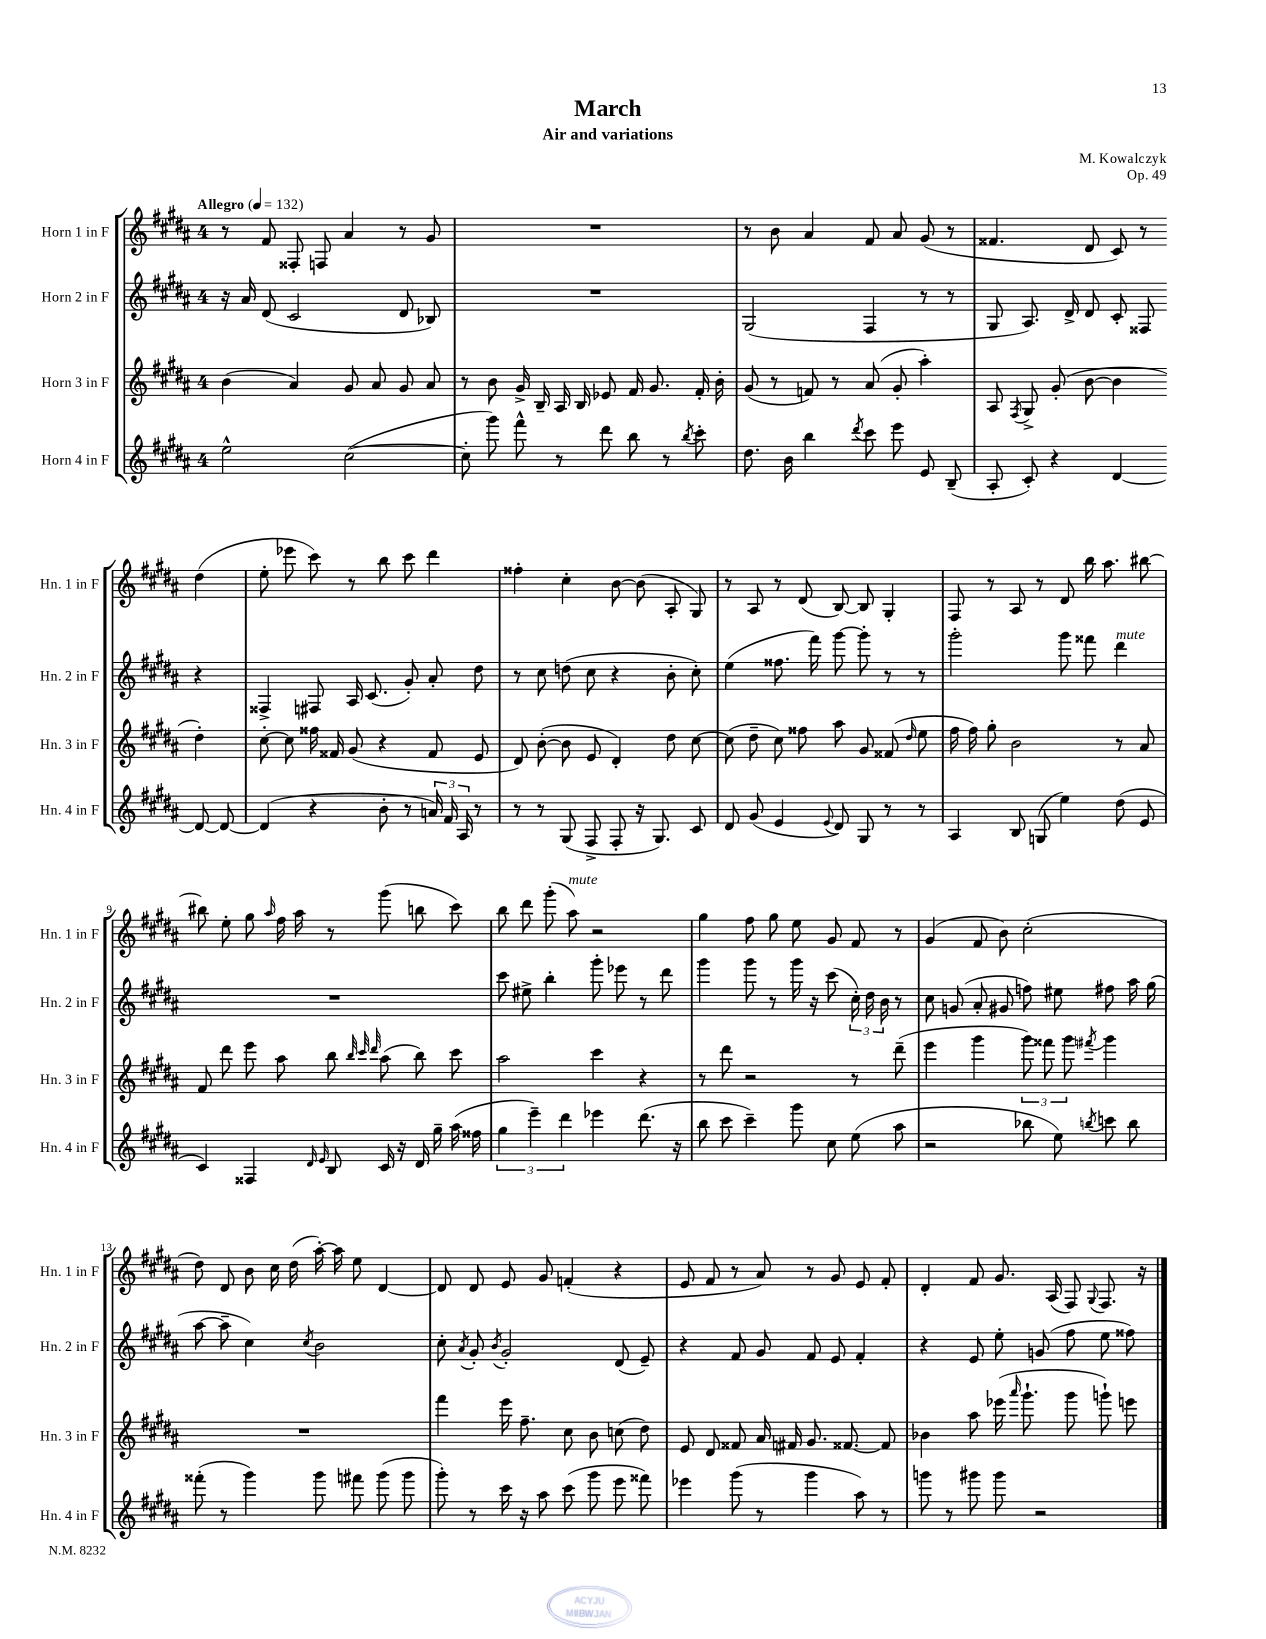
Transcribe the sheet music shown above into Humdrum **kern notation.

**kern	**kern	**kern	**kern
*part4	*part3	*part2	*part1
*staff4	*staff3	*staff2	*staff1
*I"Horn 4 in F	*I"Horn 3 in F	*I"Horn 2 in F	*I"Horn 1 in F
*I'Hn. 4 in F	*I'Hn. 3 in F	*I'Hn. 2 in F	*I'Hn. 1 in F
*clefG2	*clefG2	*clefG2	*clefG2
*k[f#c#g#d#a#]	*k[f#c#g#d#a#]	*k[f#c#g#d#a#]	*k[f#c#g#d#a#]
*M4/4	*M4/4	*M4/4	*M4/4
*MM132	*MM132	*MM132	*MM132
=1	=1	=1	=1
!	!	!	!LO:TX:a:B:t=Allegro
2ee^^\	(4b\	16r	8r
.	.	16a#/	.
.	.	(8d#/	8f#/
.	4a#/)	2c#/	8F##X'/
.	.	.	8Fn/
([2cc#\	8g#/	.	4a#/
.	8a#/	.	.
.	8g#/	8d#/	8r
.	8a#/	8B-X/)	8g#/
=2	=2	=2	=2
8cc#'\]	8r	1r	1r
8ggg#\)	8b\	.	.
8fff#^^\	16g#^/	.	.
.	16B~/	.	.
8r	16A#/	.	.
.	16B/	.	.
8ddd#\	8e-X/	.	.
8bb\	16f#/	.	.
.	8.g#/	.	.
8r	.	.	.
8qbb/	.	.	.
8ccc#'\	16f#'/	.	.
.	16b'\	.	.
=3	=3	=3	=3
8.dd#\	(8g#/	(2G#/	8r
.	8r	.	8b\
16b\	.	.	.
4bb\	8fn/)	.	4a#/
.	8r	.	.
8qddd#/	.	.	.
8ccc#\	(8a#/	4F#/	8f#/
8eee\	8g#'/	.	8a#/
8e/	4aa#'\)	8r	(8g#/
(8B~/	.	8r	8r
=4	=4	=4	=4
8A#'/	8A#/	8G#/	4.f##X/
.	8qF#/	.	.
8c#'/)	8G#^/	8.A#/)	.
4r	(8g#'/	.	.
.	.	16d#^/	.
.	[8b\	8d#/	8d#/
[4d#/	4b\]	8c#'/	8c#/)
.	.	8F##X/	8r
8d#/_	4dd#'\)	4r	(4dd#\
8d#/_	.	.	.
!!LO:LB:g=z
=5	=5	=5	=5
(4d#/]	[8cc#'\	4F##X^/	8ee'\
.	8cc#\]	.	8eee-X\
4r	16ff##X\	8F#X/	8ccc#\)
.	16f##X/	.	.
.	(8g#/	16A#/	8r
.	.	(8.c#/	.
8b'\	4r	.	8bb\
8r	.	8g#'/)	8ccc#\
24an/)	8f##/	8a#'/	4ddd#\
24f#/	.	.	.
24A#/	.	.	.
8r	8e/	8dd#\	.
=6	=6	=6	=6
8r	8d#/)	8r	4ff##X'\
8r	([8b'\	8cc#\	.
(8G#/	8b\]	(8ddn\	4cc#'\
8F#^/	8e/	8cc#\	.
8F#'/	4d#'/)	4r	[8b\
16r	.	.	(8b\]
8.G#/)	.	.	.
.	8dd#\	8b'\	8A#'/
8c#/	[8cc#\	8cc#'\)	8G#/)
=7	=7	=7	=7
8d#/	(8cc#\]	(4ee\	8r
(8g#/	8dd#~\	.	8A#/
4e/	8cc#\)	8.ff##X\	8r
.	8ff##X\	.	(8d#/
.	.	16fff#\)	.
8qqe/	.	.	.
8d#/)	8aa#\	[8ggg#\	[8B/)
8G#/	8g#/	8ggg#'\]	8B/]
8r	(8f##X/	8r	4G#'/
.	16qqdd#/	.	.
8r	8ee\	8r	.
=8	=8	=8	=8
4A#/	16ff#\	2ggg#'\	8F#/
.	16ff#\)	.	.
.	8gg#'\	.	8r
8B/	2b\	.	8A#/
(8Gn/	.	.	8r
4ee\)	.	8ggg#\	8d#/
.	.	8fff##X\	16bb\
.	.	.	8.aa#\
!	!	!LO:TX:a:i:t=mute	!
(8dd#\	8r	4ddd#\	.
8e/	8a#/	.	[8bb#X\
!!LO:LB:g=z
=9	=9	=9	=9
4c#/)	8f#/	1r	8bb#X\]
.	8ddd#\	.	8ee'\
4F##X/	8eee\	.	8gg#\
.	.	.	16qqaa#/
.	8aa#\	.	16ff#\
.	.	.	16aa#\
16qqd#/	.	.	.
16qqe/	.	.	.
8B/	8bb\	.	8r
.	32qqbb/	.	.
.	32qqccc#/	.	.
.	32qqddd#/	.	.
16c#/	(8aa#\	.	(8ggg#\
16r	.	.	.
16d#/	8bb\)	.	8bbn\
16gg#~\	.	.	.
(16aa#\	8ccc#\	.	8ccc#\)
16ff##X\	.	.	.
=10	=10	=10	=10
6gg#\	2aa#\	8ccc#\	8bb\
.	.	8ee#X^\	8ddd#\
6eee~\)	.	.	.
.	.	4bb'\	(8ggg#'\
6ddd#\	.	.	.
!	!	!	!LO:TX:a:i:t=mute
.	.	.	8aa#\)
4eee-X\	4ccc#\	8ggg#'\	2r
.	.	8eee-X\	.
(8.ddd#\	4r	8r	.
.	.	8ddd#\	.
16r	.	.	.
=11	=11	=11	=11
8bb\	8r	4ggg#\	4gg#\
8ccc#\	8ddd#\	.	.
4ccc#~\)	2r	8ggg#\	8ff#\
.	.	8r	8gg#\
8ggg#\	.	16ggg#\	8ee\
.	.	16r	.
8cc#\	.	(8ccc#\	8g#/
(8ee\	8r	24cc#'\)	8f#/
.	.	24dd#\	.
.	.	24b\	.
8aa#\	(8ddd#~\	8r	8r
=12	=12	=12	=12
2r	4eee\	8cc#\	(4g#/
.	.	(8gn/	.
.	4ggg#\	8a#'/	8f#/
.	.	8g#X/	8b\)
8bb-X\	12ggg#\)	8ffn\)	(2cc#'\
.	12fff##X\	.	.
8ee\)	.	8ee#X\	.
.	12ggg#\	.	.
8qbbn/	8qfff#X/	.	.
8cccn\	4ggg#\	8ff#X\	.
8bb\	.	16aa#\	.
.	.	(16gg#\	.
!!LO:LB:g=z
=13	=13	=13	=13
(8fff##X'\	1r	[8aa#\	8dd#\)
8r	.	8aa#~\]	8d#/
4ggg#\)	.	4cc#\)	8b\
.	.	.	16cc#\
.	.	.	(16dd#\
.	.	8qcc#/	.
8ggg#\	.	2b\	[16aa#'\)
.	.	.	16aa#\]
8fff#X\	.	.	8ee\
(8ggg#\	.	.	[4d#/
8ggg#\	.	.	.
=14	=14	=14	=14
8ggg#'\)	4fff#\	8cc#'\	8d#/]
.	.	8qa#/	.
8r	.	8g#'/	8d#/
.	.	8qb/	.
16ccc#\	16eee\	2g#'/	8e/
16r	8.ff#~\	.	.
8aa#\	.	.	8g#/
(8ccc#\	8cc#\	.	(4fn'/
8ggg#\	8b\	.	.
8eee\	(8ccn\	(8d#/	4r
8fff##X\)	8dd#\)	8e~/)	.
=15	=15	=15	=15
4eee-X\	8e/	4r	8e/
.	8d#/	.	8f#/
(8ggg#\	8f##X/	8f#/	8r
8r	16a#/	8g#/	8a#/)
.	16f#X/	.	.
4ggg#\	8.g#/	8f#/	8r
.	.	8e/	8g#/
.	[8.f##X/	.	.
8aa#\)	.	4f#'/	8e/
8r	8f##/]	.	8f#'/
=16	=16	=16	=16
8gggn\	4b-X\	4r	4d#'/
8r	.	.	.
8ggg#X\	8aa#\	8e/	8f#/
8ggg#\	(16eee-X\	8ee'\	8.g#/
.	16qqaaa#/	.	.
.	8.ggg#`\	.	.
2r	.	(8gn/	.
.	.	.	(16A#/
.	8ggg#\	8ff#\	8F#/)
.	.	.	8qqG#/
.	8gggn`\)	8ee\	8.F#/
.	8eeen\	8ff##X\)	.
.	.	.	16r
==	==	==	==
*-	*-	*-	*-
